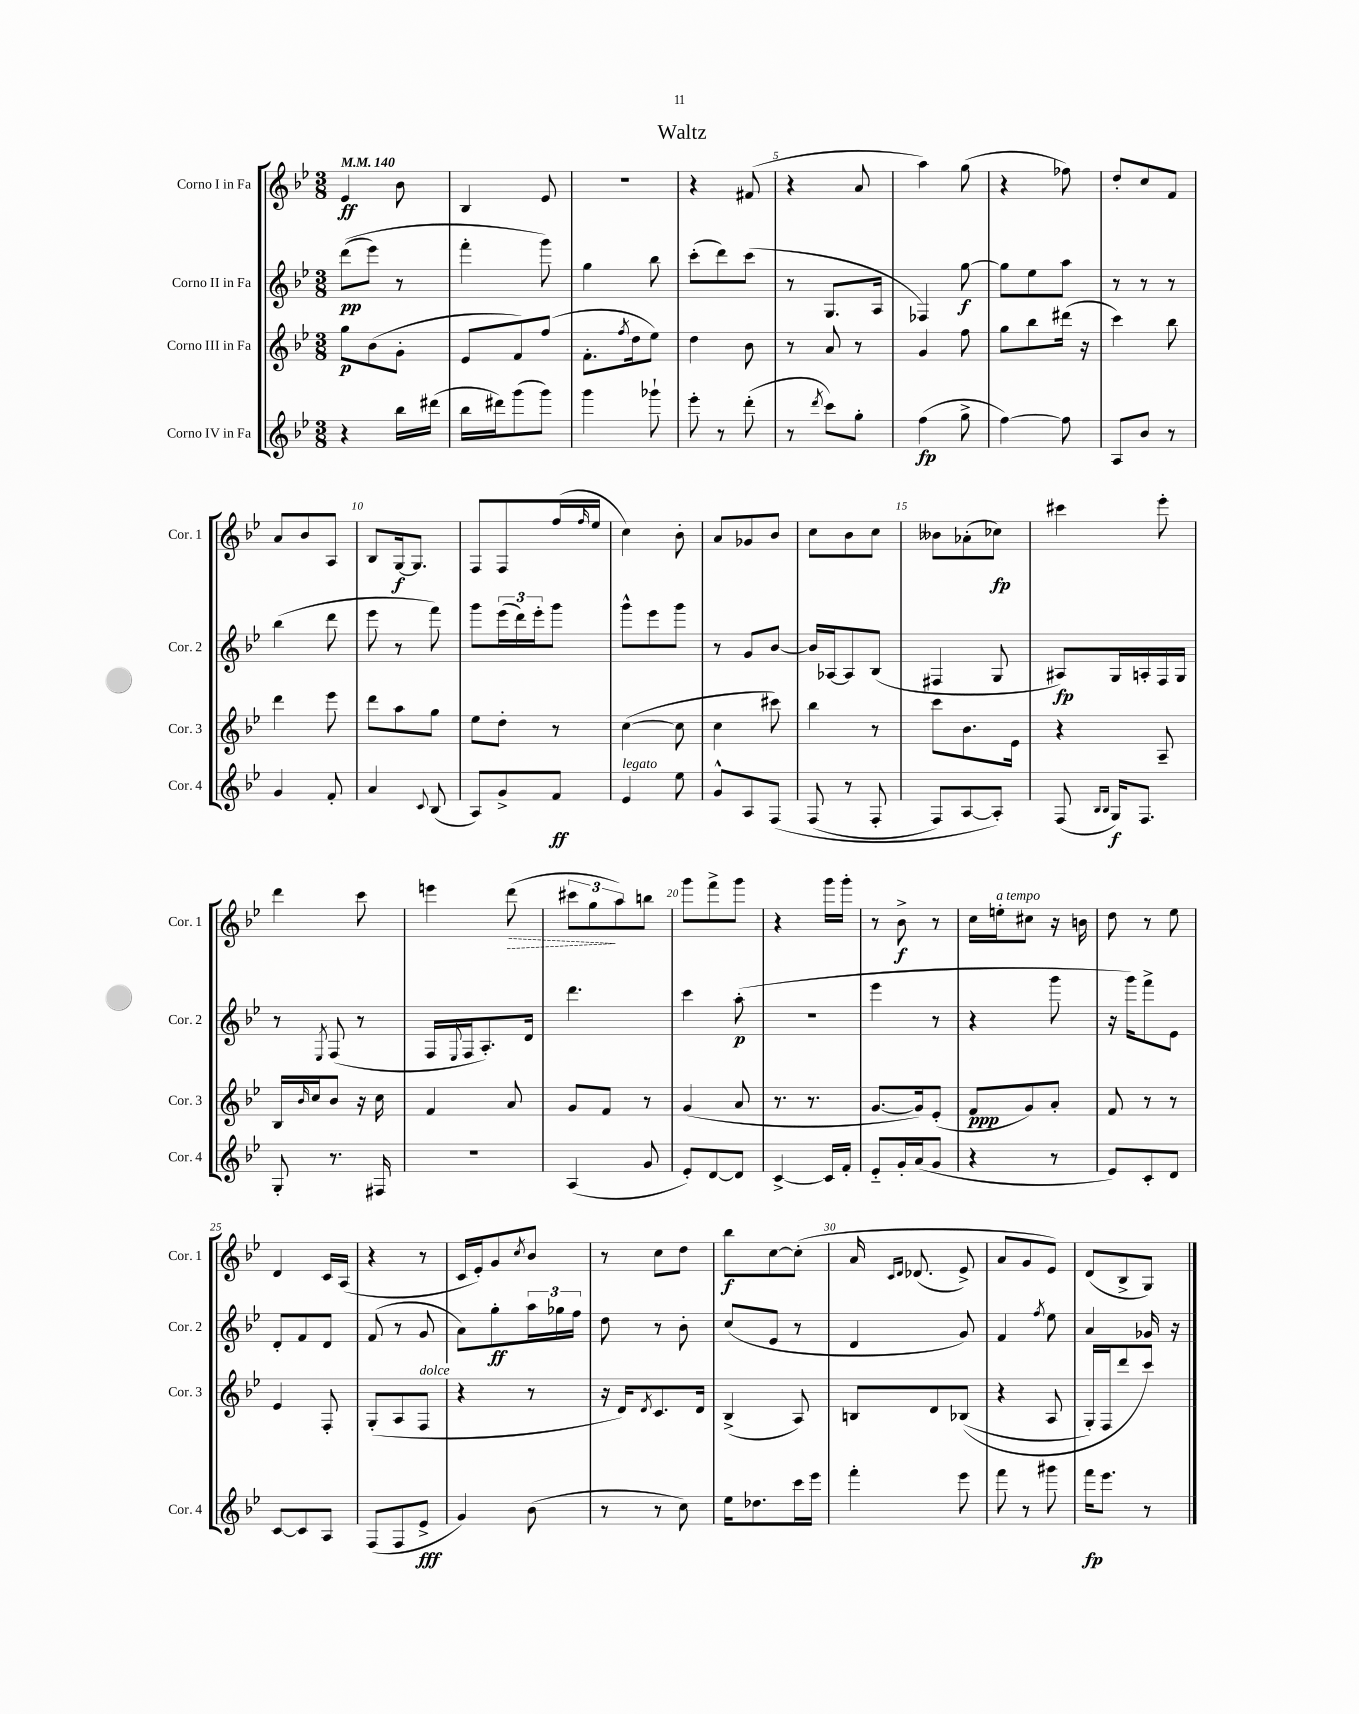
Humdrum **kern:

**kern	**dynam	**kern	**dynam	**kern	**dynam	**kern	**dynam
*part4	*part4	*part3	*part3	*part2	*part2	*part1	*part1
*staff4	*staff4	*staff3	*staff3	*staff2	*staff2	*staff1	*staff1
*I"Corno IV in Fa	*	*I"Corno III in Fa	*	*I"Corno II in Fa	*	*I"Corno I in Fa	*
*I'Cor. 4	*	*I'Cor. 3	*	*I'Cor. 2	*	*I'Cor. 1	*
*clefG2	*	*clefG2	*	*clefG2	*	*clefG2	*
*k[b-e-]	*	*k[b-e-]	*	*k[b-e-]	*	*k[b-e-]	*
*M3/8	*	*M3/8	*	*M3/8	*	*M3/8	*
*MM140	*	*MM140	*	*MM140	*	*MM140	*
=1	=1	=1	=1	=1	=1	=1	=1
4r	.	8gg\L	p	((8ddd\L	pp	4e-/	ff
.	.	(8b-\	.	8eee-\J)	.	.	.
16bb-\LL	.	8g'\J	.	8r	.	8b-\	.
(16ddd#X\JJ	.	.	.	.	.	.	.
=2	=2	=2	=2	=2	=2	=2	=2
16bb-\LL	.	8e-/L	.	4fff'\	.	4B-/	.
16ddd#X\J)	.	.	.	.	.	.	.
(8ggg\	.	8f/)	.	.	.	.	.
8ggg\J)	.	(8ff/J	.	8ggg\)	.	8e-/	.
=3	=3	=3	=3	=3	=3	=3	=3
4ggg\	.	8.f'\L	.	4gg\	.	4.r	.
.	.	8qff/	.	.	.	.	.
.	.	16dd\k	.	.	.	.	.
8ggg-X`\	.	8ee-\J)	.	8bb-\	.	.	.
=4	=4	=4	=4	=4	=4	=4	=4
8eee-'\	.	4dd\	.	(8ccc'\L	.	4r	.
8r	.	.	.	8ddd\)	.	.	.
(8ddd'\	.	8b-\	.	(8ccc\J	.	(8f#X/	.
=5	=5	=5	=5	=5	=5	=5	=5
8r	.	8r	.	8r	.	4r	.
8qddd/	.	.	.	.	.	.	.
8ccc\L)	.	8a/	.	8.G/L	.	.	.
8gg'\J	.	8r	.	.	.	8a/	.
.	.	.	.	16A/Jk	.	.	.
=6	=6	=6	=6	=6	=6	=6	=6
(4ff\	fp	4g/	.	4F-X/)	.	4aa\)	.
8gg^\	.	8ff\	.	[8gg\	f	(8gg\	.
=7	=7	=7	=7	=7	=7	=7	=7
[4ff\)	.	8gg\L	.	8gg\L]	.	4r	.
.	.	8bb-\	.	8ee-\	.	.	.
8ff\]	.	(16ddd#X\Jk	.	8aa\J	.	8ff-X\)	.
.	.	16r	.	.	.	.	.
=8	=8	=8	=8	=8	=8	=8	=8
8A/L	.	4ccc\)	.	8r	.	8dd'/L	.
8b-/J	.	.	.	8r	.	8cc/	.
8r	.	8bb-\	.	8r	.	8f/J	.
!!LO:LB:g=z
=9	=9	=9	=9	=9	=9	=9	=9
4g/	.	4ddd\	.	(4bb-\	.	8a/L	.
.	.	.	.	.	.	8b-/	.
8f'/	.	8eee-\	.	8ddd\	.	8A/J	.
=10	=10	=10	=10	=10	=10	=10	=10
4a/	.	8ddd\L	.	8eee-\	.	8B-/L	.
.	.	8aa\	.	8r	.	[16G/k	f
.	.	.	.	.	.	8.G/J]	.
8qqc/	.	.	.	.	.	.	.
(8B-/	.	8gg\J	.	8fff\)	.	.	.
=11	=11	=11	=11	=11	=11	=11	=11
8A/L)	.	8ee-\L	.	8ggg\L	.	8F/L	.
8g^/	.	8dd'\J	.	(24eee-\L	.	8F/	.
.	.	.	.	24ddd\)	.	.	.
.	.	.	.	24eee-'\J	.	.	.
8f/J	ff	8r	.	8ggg\J	.	(16ff/L	.
.	.	.	.	.	.	16qqff/	.
.	.	.	.	.	.	16ee-/JJ	.
=12	=12	=12	=12	=12	=12	=12	=12
!LO:TX:a:i:t=legato	!	!	!	!	!	!	!
4e-/	.	([4cc\	.	8ggg^^\L	.	4cc\)	.
.	.	.	.	8eee-\	.	.	.
8ee-\	.	8cc\]	.	8ggg\J	.	8b-'\	.
=13	=13	=13	=13	=13	=13	=13	=13
8g^^/L	.	4cc\	.	8r	.	8a/L	.
8A/	.	.	.	8g/L	.	8g-X/	.
(8F/J	.	8ccc#X\)	.	[8b-/J	.	8b-/J	.
=14	=14	=14	=14	=14	=14	=14	=14
(8F/	.	4bb-\	.	16b-/LL]	.	8cc\L	.
.	.	.	.	[16A-X/J	.	.	.
8r	.	.	.	8A-/]	.	8b-\	.
8F'/	.	8r	.	(8B-/J	.	8cc\J	.
=15	=15	=15	=15	=15	=15	=15	=15
8F/L)	.	8ccc\L	.	4F#X/	.	8b--X\L	.
[8A/	.	8.b-\	.	.	.	(8a-X'\	.
8A'/J])	.	.	.	8G/	.	8cc-X\J)	fp
.	.	16e-\Jk	.	.	.	.	.
=16	=16	=16	=16	=16	=16	=16	=16
(8F/	.	4r	.	8A#X/L)	fp	4ccc#X\	.
16qqB-/LL	.	.	.	.	.	.	.
16qqB-/JJ	.	.	.	.	.	.	.
16G/KL)	f	.	.	16G/L	.	.	.
8.F/J	.	.	.	16An'/	.	.	.
.	.	8A~/	.	16F/	.	8eee-'\	.
.	.	.	.	16G/JJ	.	.	.
!!LO:LB:g=z
=17	=17	=17	=17	=17	=17	=17	=17
8G'/	.	16B-/LL	.	8r	.	4ddd\	.
.	.	16qqb-/	.	.	.	.	.
.	.	16cc/J	.	.	.	.	.
.	.	.	.	8qE-/	.	.	.
8.r	.	8b-/J	.	(8F/	.	.	.
.	.	16r	.	8r	.	8ccc\	.
16F#X/	.	16cc\	.	.	.	.	.
=18	=18	=18	=18	=18	=18	=18	=18
4.r	.	4f/	.	16F/LL	.	4eeen\	.
.	.	.	.	8qqE-/	.	.	.
.	.	.	.	16F/J	.	.	.
.	.	.	.	8.A'/)	.	.	.
!	!	!	!	!	!	!	!LO:HP:b
.	.	8a/	.	.	.	(8ddd\	>
.	.	.	.	16d/Jk	.	.	.
=19	=19	=19	=19	=19	=19	=19	=19
(4A/	.	8g/L	.	4.ddd\	.	12ccc#X\L	.
.	.	.	.	.	.	12gg\	.
.	.	8f/J	.	.	.	.	.
.	.	.	.	.	.	12aa\)	]
8g/	.	8r	.	.	.	8bbn\J	.
=20	=20	=20	=20	=20	=20	=20	=20
8e-'/L)	.	(4g/	.	4ccc\	.	8ggg\L	.
[8d/	.	.	.	.	.	8fff^\	.
8d/J]	.	8a/	.	(8aa'\	p	8ggg\J	.
=21	=21	=21	=21	=21	=21	=21	=21
[4c^/	.	8.r	.	4.r	.	4r	.
.	.	8.r	.	.	.	.	.
16c/LL]	.	.	.	.	.	16ggg\LL	.
16f'/JJ	.	.	.	.	.	16ggg'\JJ	.
=22	=22	=22	=22	=22	=22	=22	=22
8e-/L	.	[8.g/L	.	4eee-\	.	8r	.
16g'/L	.	.	.	.	.	8b-^\	f
(16a/J	.	16g/k])	.	.	.	.	.
8g/J	.	(8e-'/J	.	8r	.	8r	.
=23	=23	=23	=23	=23	=23	=23	=23
4r	.	8f/L	ppp	4r	.	16cc\LL	.
!	!	!	!	!	!	!LO:TX:a:i:t=a tempo	!
.	.	.	.	.	.	16een'\J	.
.	.	8g/)	.	.	.	8cc#X\J	.
8r	.	8a'/J	.	8ggg\	.	16r	.
.	.	.	.	.	.	16bn\	.
=24	=24	=24	=24	=24	=24	=24	=24
8e-/L)	.	8f/	.	16r	.	8dd\	.
.	.	.	.	16ggg\KL)	.	.	.
8c'/	.	8r	.	8fff^\	.	8r	.
8d/J	.	8r	.	8e-\J	.	8ee-\	.
!!LO:LB:g=z
=25	=25	=25	=25	=25	=25	=25	=25
[8c/L	.	4e-/	.	8d'/L	.	4d/	.
8c/]	.	.	.	8f/	.	.	.
8A/J	.	8F'/	.	8d/J	.	16c/LL	.
.	.	.	.	.	.	(16A/JJ	.
=26	=26	=26	=26	=26	=26	=26	=26
(8F/L	.	(8G'/L	.	(8f/	.	4r	.
8F/	.	8A/	.	8r	.	.	.
!	!	!LO:TX:a:i:t=dolce	!	!	!	!	!
8e-^/J	fff	8F/J	.	8g/	.	8r	.
=27	=27	=27	=27	=27	=27	=27	=27
4g/)	.	4r	.	8a\L)	.	16c/LL	.
.	.	.	.	.	.	16e-'/J)	.
.	.	.	.	8gg'\	ff	8g/	.
.	.	.	.	.	.	8qcc/	.
(8b-\	.	8r	.	24aa\L	.	8b-/J	.
.	.	.	.	24gg-X\	.	.	.
.	.	.	.	24ff\JJ	.	.	.
=28	=28	=28	=28	=28	=28	=28	=28
8r	.	16r	.	8dd\	.	8r	.
.	.	16d/KL)	.	.	.	.	.
.	.	8qd/	.	.	.	.	.
8r	.	8.c/	.	8r	.	8cc\L	.
8cc\)	.	.	.	8b-'\	.	8dd\J	.
.	.	16d/Jk	.	.	.	.	.
=29	=29	=29	=29	=29	=29	=29	=29
16ee-\KL	.	(4B-^/	.	(8cc/L	.	8bb-\L	f
8.dd-X\	.	.	.	.	.	.	.
.	.	.	.	8e-/J	.	[8cc\	.
16ccc\L	.	8A/)	.	8r	.	(8cc'\J]	.
16eee-\JJ	.	.	.	.	.	.	.
=30	=30	=30	=30	=30	=30	=30	=30
4fff'\	.	8Bn/L	.	4d/	.	16a/	.
.	.	.	.	.	.	16qqc/LL	.
.	.	.	.	.	.	16qqd/JJ	.
.	.	.	.	.	.	(8.d-X/	.
.	.	8d/	.	.	.	.	.
8eee-\	.	((8B-X/J	.	8g/)	.	8e-^/)	.
=31	=31	=31	=31	=31	=31	=31	=31
8fff\	.	4r	.	4f/	.	8a/L	.
8r	.	.	.	.	.	8g/	.
.	.	.	.	8qff/	.	.	.
8ggg#X\	.	8A/	.	8ee-\	.	8e-/J)	.
=32	=32	=32	=32	=32	=32	=32	=32
16fff\KL	fp	16G'/LL)	.	4a/	.	(8d/L	.
8.eee-\J	.	16F/J	.	.	.	.	.
.	.	8ddd/	.	.	.	8B-^/	.
8r	.	8ccc/J)	.	16g-X/	.	8G/J)	.
.	.	.	.	16r	.	.	.
==	==	==	==	==	==	==	==
*-	*-	*-	*-	*-	*-	*-	*-
